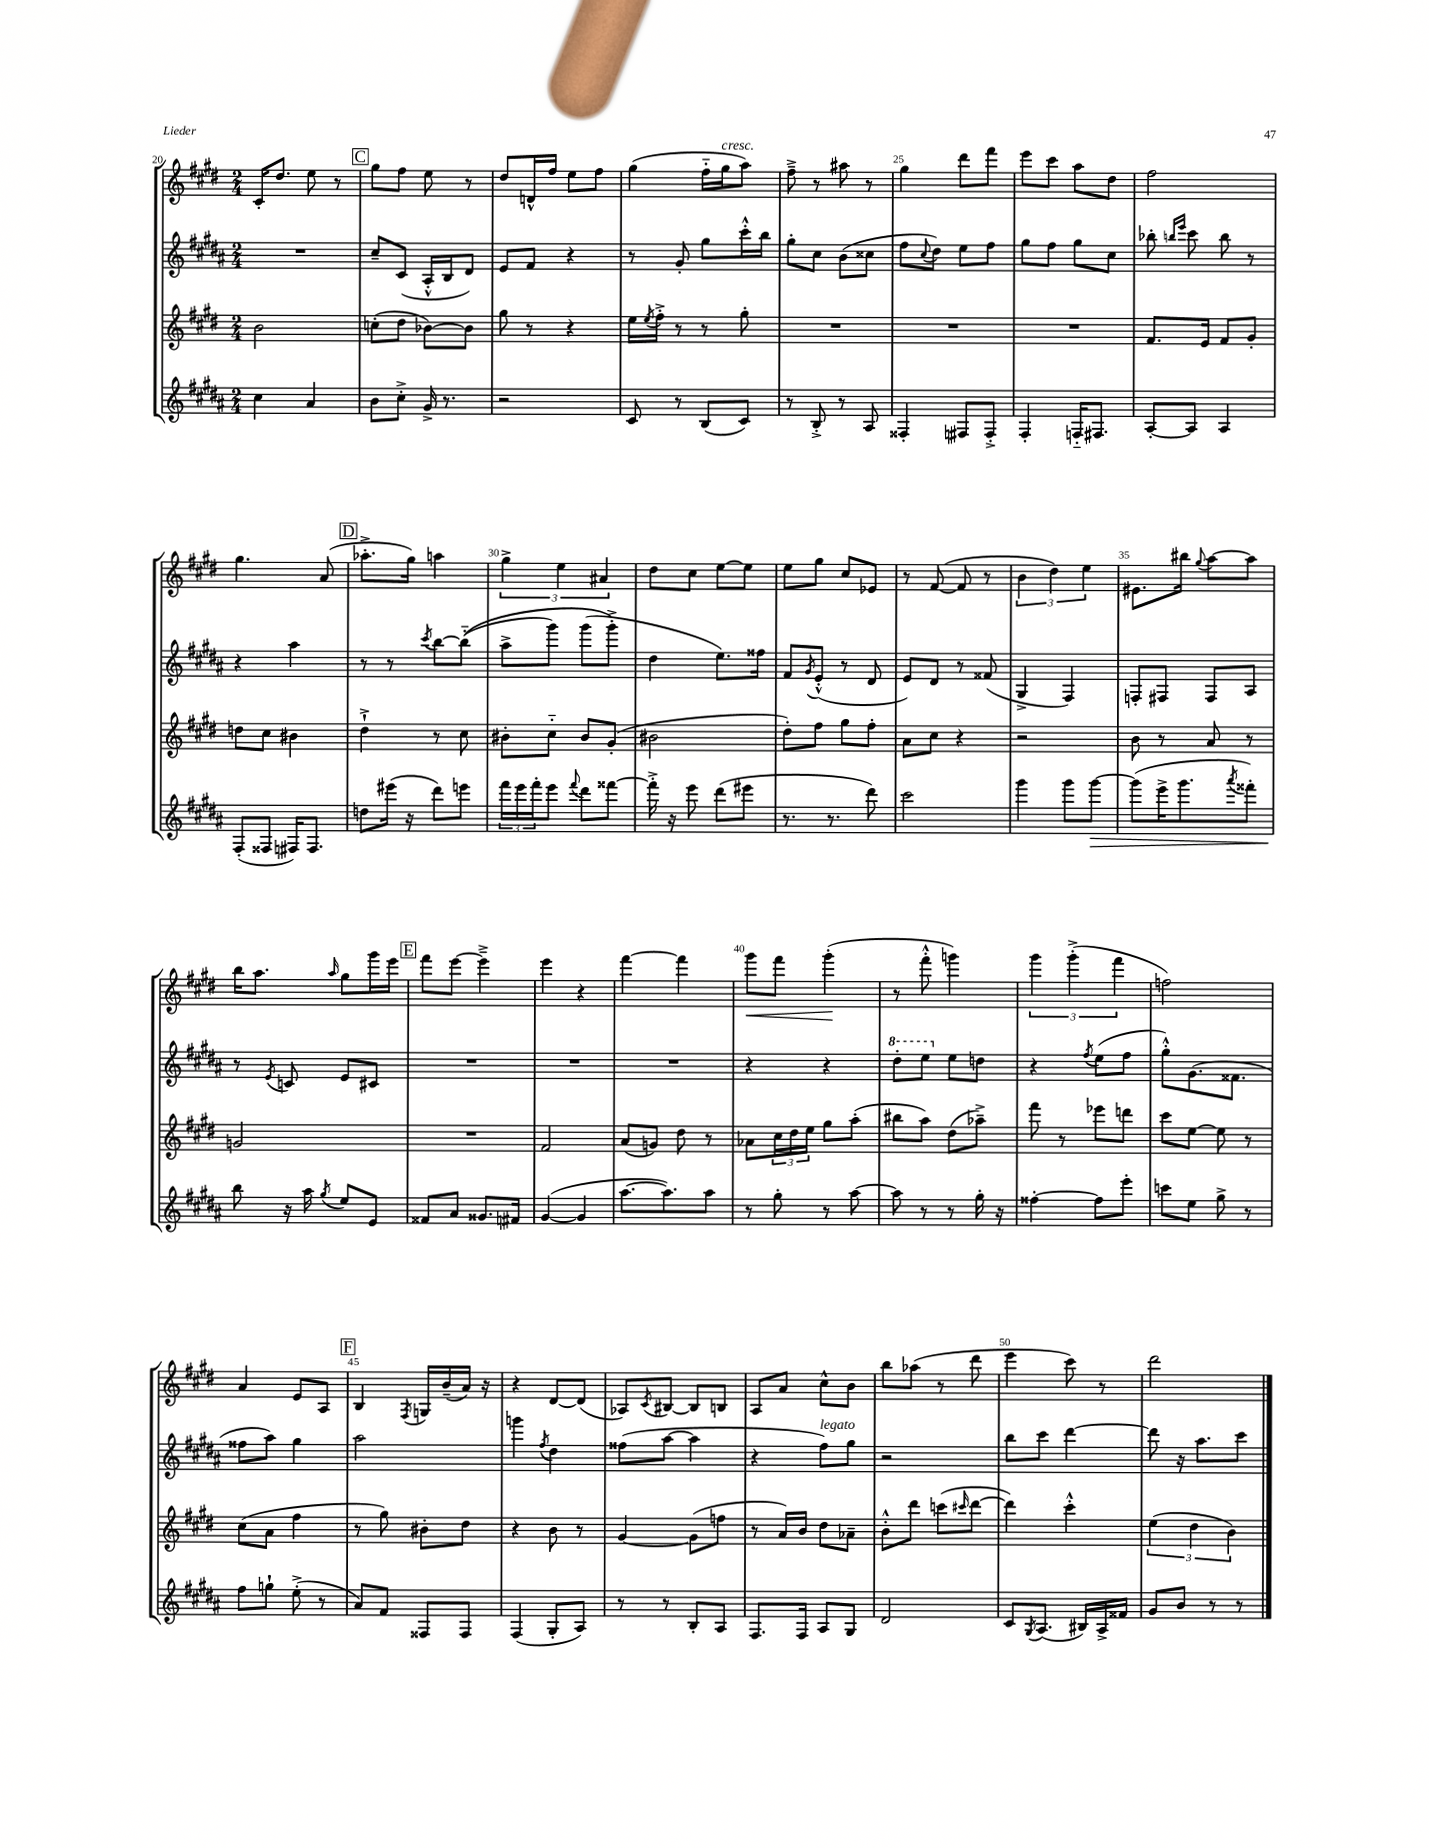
<<
\new StaffGroup <<
\new Staff = "s0" {
    \clef treble \key e \major \numericTimeSignature \time 2/4
    cis'16-. dis''8. e''8 r8 |
    \mark \markup { \box "C" } gis''8 fis''8 e''8 r8 |
    dis''8 d'16-^ fis''16 e''8 fis''8 |
    gis''4( fis''16-_ gis''16^\markup { \italic "cresc." } a''8) |
    fis''8---> r8 ais''8 r8 |
    gis''4 dis'''8 fis'''8 |
    e'''8 cis'''8 a''8 dis''8 |
    fis''2 |
    gis''4. a'8( |
    \mark \markup { \box "D" } aes''8.-.-> gis''16) a''4 |
    \tuplet 3/2 { gis''4-> e''4 ais'4 } |
    dis''8 cis''8 e''8~ e''8 |
    e''8 gis''8 cis''8 ees'8 |
    r8 fis'8~( fis'8 r8 |
    \tuplet 3/2 { b'4 dis''4) e''4 } |
    eis'8. bis''16 \appoggiatura { gis''8 } a''8~ a''8 |
    b''16 a''8. \grace { a''16 } gis''8 gis'''16 e'''16 |
    \mark \markup { \box "E" } fis'''8 e'''8~ e'''4---> |
    e'''4 r4 |
    fis'''4~ fis'''4 |
    gis'''8\< fis'''8 gis'''4-.\!( |
    r8 fis'''8-.-^ g'''4) |
    \tuplet 3/2 { gis'''4 gis'''4-.->( fis'''4 } |
    f''2) |
    a'4 e'8 a8 |
    \mark \markup { \box "F" } b4 \acciaccatura { fis8 } g16 b'16--( a'16) r16 |
    r4 dis'8~ dis'8( |
    aes8) \acciaccatura { cis'8 } bis8~ bis8 b8 |
    a8 a'8 cis''8-^ b'8 |
    b''8 aes''8( r8 dis'''8 |
    e'''4 cis'''8) r8 |
    dis'''2 \bar "|." |
}
\new Staff = "s1" {
    \clef treble \key b \major \numericTimeSignature \time 2/4
    R2 |
    \mark \markup { \box "C" } cis''8-- cis'8( ais16-.-^ b16 dis'8) |
    e'8 fis'8 r4 |
    r8 gis'8-. gis''8 cis'''16-.-^ b''16 |
    gis''8-. cis''8 b'8( cisis''8 |
    fis''8 \appoggiatura { cis''8 } dis''8) e''8 fis''8 |
    gis''8 fis''8 gis''8 cis''8 |
    bes''8-. \grace { b''16 e'''16 } cis'''8 b''8 r8 |
    r4 ais''4 |
    \mark \markup { \box "D" } r8 r8 \acciaccatura { cis'''8 } b''8~ b''8-_(\( |
    ais''8-> gis'''8) gis'''8( gis'''8-.->\) |
    dis''4 e''8.) fisis''16 |
    fis'8 \acciaccatura { gis'8 } e'8-.-^( r8 dis'8 |
    e'8) dis'8 r8 fisis'8( |
    gis4-> fis4) |
    f8-. fis8 fis8 ais8 |
    r8 \acciaccatura { e'8 } c'8 e'8 cis'8 |
    \mark \markup { \box "E" } R2 |
    R2 |
    R2 |
    r4 r4 |
    \ottava #1 dis'''8-. e'''8 \ottava #0 e''8 d''8 |
    r4 \acciaccatura { fis''8 } e''8( fis''8 |
    gis''8-.-^) gis'8.( fisis'8. |
    fisis''8 ais''8) gis''4 |
    \mark \markup { \box "F" } ais''2 |
    g'''4 \acciaccatura { fis''8 } dis''4 |
    fisis''8( ais''8~ ais''4 |
    r4 fis''8^\markup { \italic "legato" }) gis''8 |
    r2 |
    b''8 cis'''8 dis'''4~ |
    dis'''8 r16 ais''8. cis'''8 \bar "|." |
}
\new Staff = "s2" {
    \clef treble \key e \major \numericTimeSignature \time 2/4
    b'2 |
    \mark \markup { \box "C" } c''8-.( dis''8 bes'8~) bes'8 |
    gis''8 r8 r4 |
    e''16 \acciaccatura { e''8 } fis''16-.-> r8 r8 gis''8-. |
    R2 |
    R2 |
    R2 |
    fis'8. e'16 fis'8 gis'8-. |
    d''8 cis''8 bis'4 |
    \mark \markup { \box "D" } dis''4-!-> r8 cis''8 |
    bis'8-. cis''8-_ bis'8 gis'8-.( |
    bis'2 |
    dis''8-.) fis''8 gis''8 fis''8-. |
    a'8 cis''8 r4 |
    r2 |
    b'8 r8 a'8 r8 |
    g'2 |
    \mark \markup { \box "E" } R2 |
    fis'2 |
    a'8( g'8) dis''8 r8 |
    aes'8 \tuplet 3/2 { cis''16 dis''16 e''16 } gis''8 a''8-.( |
    bis''8 a''8) dis''8( aes''8--->) |
    fis'''8 r8 ees'''8 d'''8 |
    cis'''8 e''8~ e''8 r8 |
    cis''8( a'8 fis''4 |
    \mark \markup { \box "F" } r8 gis''8) bis'8-. dis''8 |
    r4 b'8 r8 |
    gis'4~ gis'8( f''8 |
    r8 a'16) b'16 dis''8 aes'8-- |
    b'8-.-^ dis'''8 c'''8( \grace { cis'''16 } dis'''8~ |
    dis'''4) cis'''4-.-^ |
    \tuplet 3/2 { e''4( dis''4 b'4) } \bar "|." |
}
\new Staff = "s3" {
    \clef treble \key b \major \numericTimeSignature \time 2/4
    cis''4 ais'4 |
    \mark \markup { \box "C" } b'8 cis''8-.-> gis'16-> r8. |
    r2 |
    cis'8 r8 b8( cis'8) |
    r8 b8-.-> r8 ais8 |
    fisis4-. fis8 fis8-.-> |
    fis4-. f16-_ fis8. |
    ais8~-. ais8 ais4 |
    fis8-.( fisis8 fis16) fis8. |
    \mark \markup { \box "D" } d''8 eis'''16( r16 dis'''8) e'''8 |
    \tuplet 3/2 { fis'''16 e'''16 fis'''16-. } e'''8 \appoggiatura { fis'''8 } dis'''8 fisis'''8~ |
    fisis'''16-.-> r16 e'''8 dis'''8( eis'''8 |
    r8. r8. dis'''8) |
    cis'''2 |
    gis'''4 gis'''8 gis'''8~\> |
    gis'''8( e'''16-> gis'''8. \acciaccatura { ais'''8 } fisis'''8-.) |
    b''8\! r16 ais''16 \acciaccatura { gis''8 } e''8 e'8 |
    \mark \markup { \box "E" } fisis'8 ais'8 gisis'8. fis'16 |
    gis'4~( gis'4 |
    ais''8.~ ais''8.) ais''8 |
    r8 gis''8-. r8 ais''8~ |
    ais''8 r8 r8 gis''16-. r16 |
    fisis''4~-. fisis''8 e'''8-. |
    c'''8 e''8 gis''8-> r8 |
    fis''8 g''8-! e''8-.->( r8 |
    \mark \markup { \box "F" } ais'8) fis'8 fisis8 fisis8 |
    fis4( gis8-. ais8) |
    r8 r8 b8-. ais8 |
    fis8. fis16 ais8 gis8 |
    dis'2 |
    cis'8 \acciaccatura { gis8 } ais8.( bis16) ais16-> fisis'16 |
    gis'8 b'8 r8 r8 \bar "|." |
}
>>
>>
\layout { \context { \Score currentBarNumber = #20 \override BarNumber.break-visibility = ##(#f #t #t) barNumberVisibility = #(every-nth-bar-number-visible 5) } }
